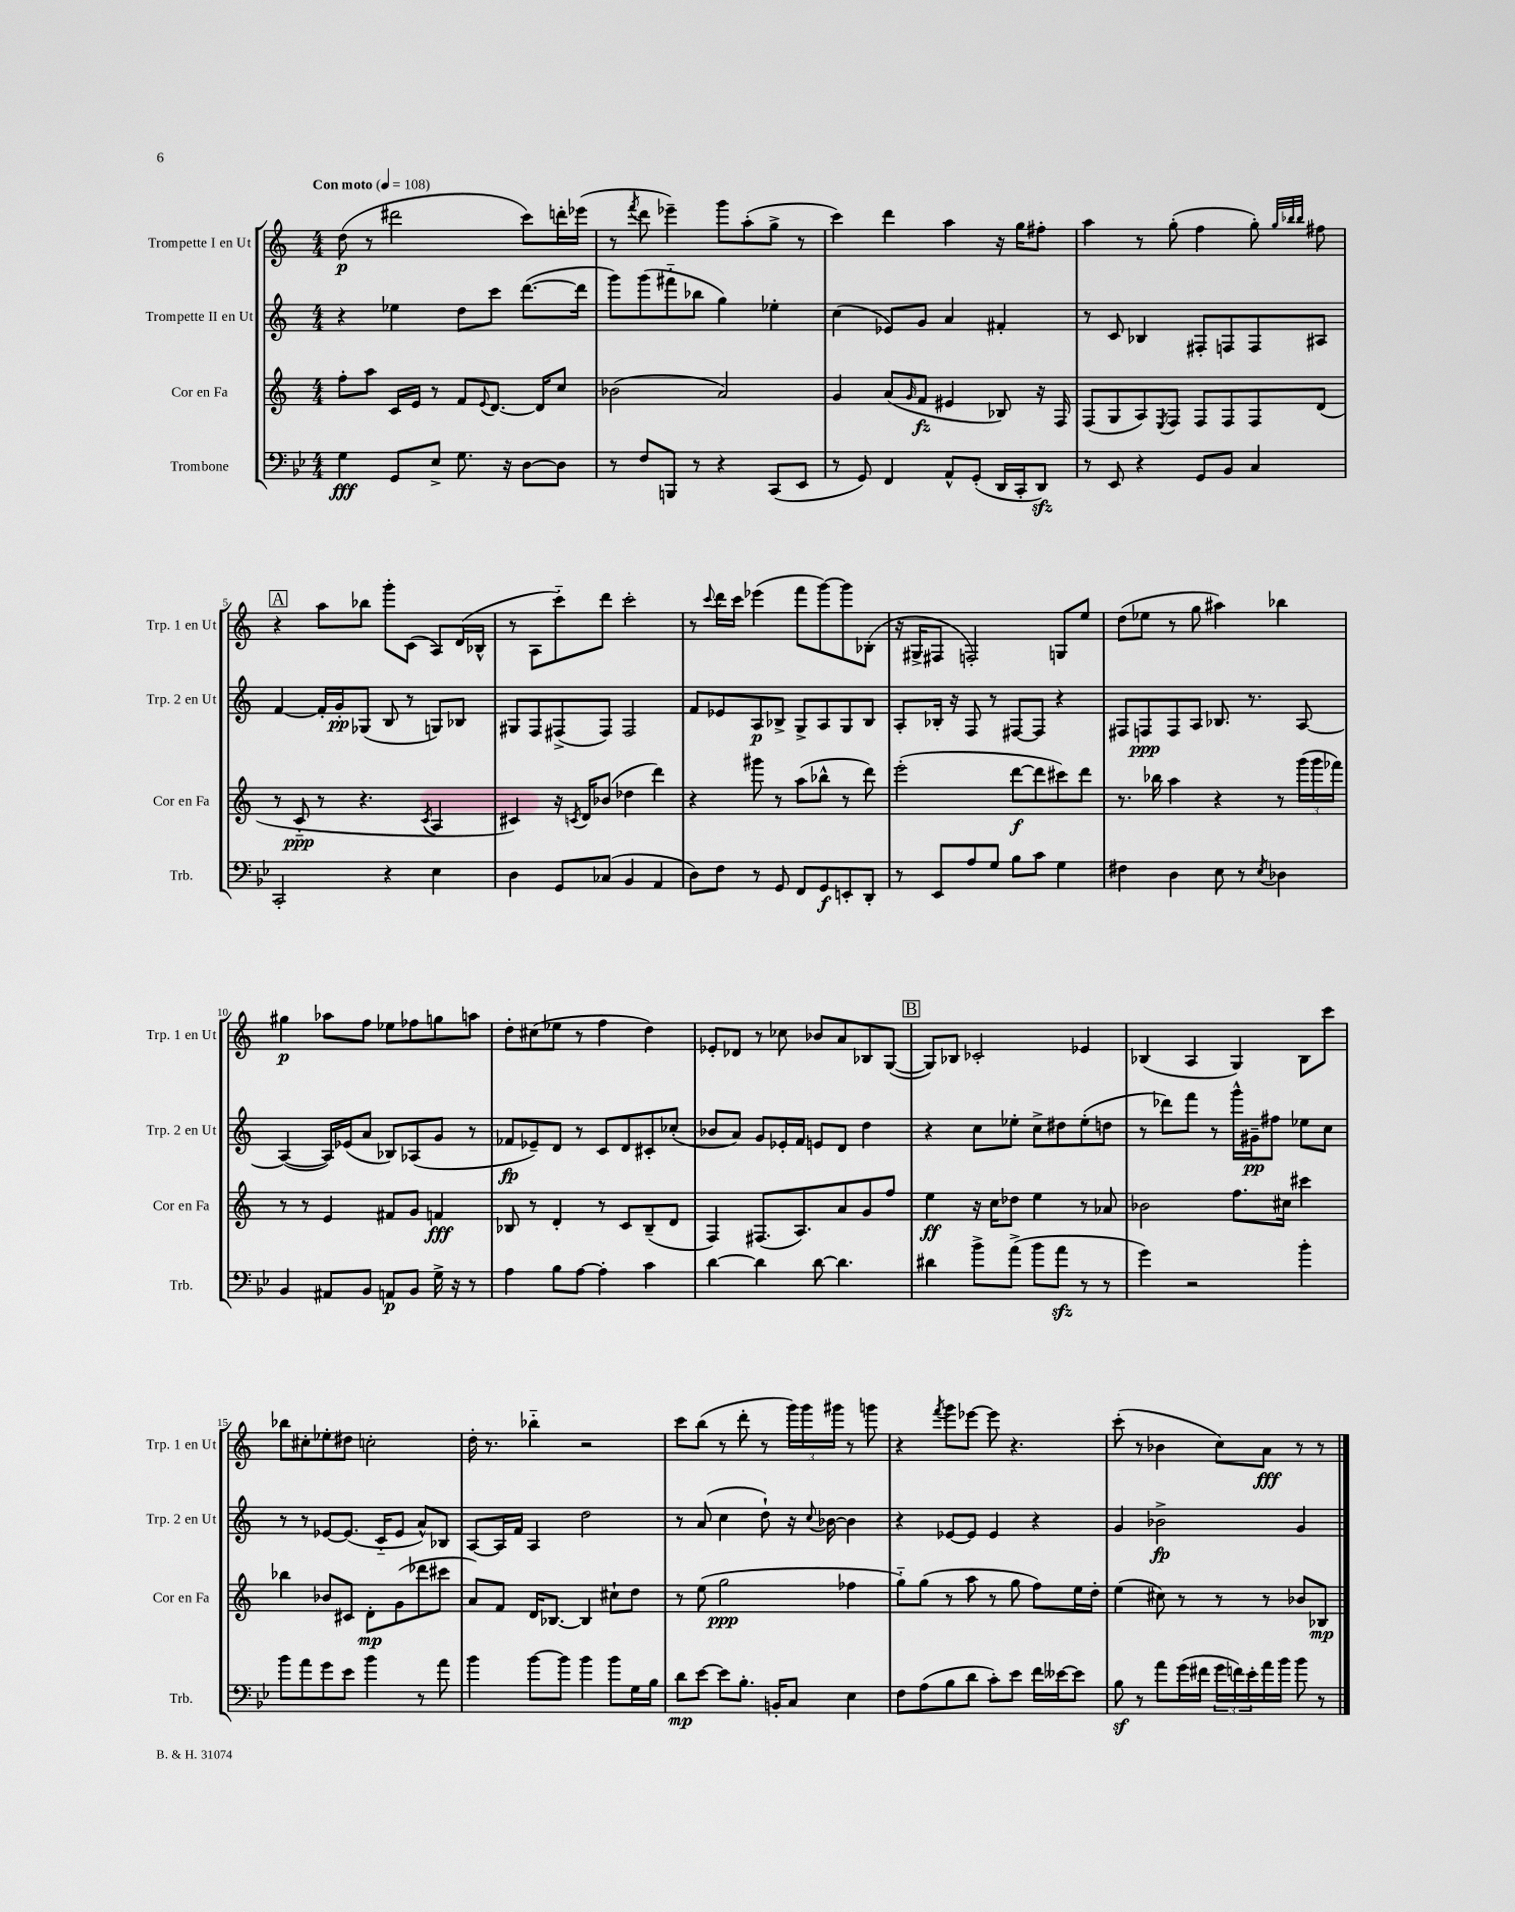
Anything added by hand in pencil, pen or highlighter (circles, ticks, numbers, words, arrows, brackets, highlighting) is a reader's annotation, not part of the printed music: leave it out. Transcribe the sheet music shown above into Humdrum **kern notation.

**kern	**dynam	**kern	**dynam	**kern	**dynam	**kern	**dynam
*part4	*part4	*part3	*part3	*part2	*part2	*part1	*part1
*staff4	*staff4	*staff3	*staff3	*staff2	*staff2	*staff1	*staff1
*I"Trombone	*	*I"Cor en Fa	*	*I"Trompette II en Ut	*	*I"Trompette I en Ut	*
*I'Trb.	*	*I'Cor en Fa	*	*I'Trp. 2 en Ut	*	*I'Trp. 1 en Ut	*
*clefF4	*	*clefG2	*	*clefG2	*	*clefG2	*
*k[b-e-]	*	*k[]	*	*k[]	*	*k[]	*
*M4/4	*	*M4/4	*	*M4/4	*	*M4/4	*
*MM108	*	*MM108	*	*MM108	*	*MM108	*
=1	=1	=1	=1	=1	=1	=1	=1
!	!	!	!	!	!	!LO:TX:a:B:t=Con moto	!
4G\	fff	8ff'\L	.	4r	.	(8dd\	p
.	.	8aa\J	.	.	.	8r	.
8GG/L	.	16c/LL	.	4ee-X\	.	2ddd#X\	.
.	.	16e/JJ	.	.	.	.	.
8E-^/J	.	8r	.	.	.	.	.
8.G\	.	8f/L	.	8dd\L	.	.	.
.	.	8qqe/	.	.	.	.	.
.	.	[8.d/J	.	8ccc\J	.	.	.
16r	.	.	.	.	.	.	.
[8D\L	.	.	.	([8.ddd\L	.	8ccc\L)	.
.	.	16d/KL]	.	.	.	.	.
8D\J]	.	8cc/J	.	.	.	16dddn'\L	.
.	.	.	.	16ddd\Jk]	.	(16eee-X\JJ	.
=2	=2	=2	=2	=2	=2	=2	=2
8r	.	(2b-X\	.	8ggg\L)	.	8r	.
.	.	.	.	.	.	8qfff/	.
8F/L	.	.	.	(8ggg\	.	8ddd\	.
8BBBn/J	.	.	.	8fff#X\	.	4eee-X~\)	.
8r	.	.	.	8bb-X\J	.	.	.
4r	.	2a/)	.	4gg\)	.	8ggg\L	.
.	.	.	.	.	.	(8aa'\	.
(8CC/L	.	.	.	4ee-X'\	.	8gg^\J	.
8EE-/J	.	.	.	.	.	8r	.
=3	=3	=3	=3	=3	=3	=3	=3
8r	.	4g/	.	(4cc\	.	4ccc\)	.
8GG/)	.	.	.	.	.	.	.
4FF/	.	(8a/L	.	8e-X/L)	.	4ddd\	.
.	.	16qqg/	.	.	.	.	.
.	.	8f/J	fz	8g/J	.	.	.
8AA^^/L	.	4e#X/	.	4a/	.	4aa\	.
(8GG'/J	.	.	.	.	.	.	.
16DD/LL	.	8B-X/)	.	4f#X'/	.	16r	.
16CC'/J	.	.	.	.	.	16gg\KL	.
8DDzz/J)	.	16r	.	.	.	8ff#X'\J	.
.	.	16F/	.	.	.	.	.
=4	=4	=4	=4	=4	=4	=4	=4
8r	.	(8F/L	.	8r	.	4aa\	.
8EE-/	.	8G/	.	8c/	.	.	.
4r	.	8A/)	.	4B-X/	.	8r	.
.	.	8qE/	.	.	.	.	.
.	.	8F/J	.	.	.	(8gg'\	.
8GG/L	.	8F/L	.	8F#X'/L	.	4ff\	.
8BB-/J	.	8F/	.	8Fn/	.	.	.
4C/	.	8F/	.	8F/	.	8gg'\)	.
.	.	.	.	.	.	32qqgg/LLL	.
.	.	.	.	.	.	32qqbb-X/	.
.	.	.	.	.	.	32qqbb-/JJJ	.
.	.	(8d/J	.	8A#X/J	.	8ff#X\	.
!!LO:LB:g=z
!!LO:REH:place=s1:t=A
=5	=5	=5	=5	=5	=5	=5	=5
2CC'/	.	8r	.	[4f/	.	4r	.
.	.	8c/	ppp	.	.	.	.
.	.	8r	.	16f'/LL]	.	8aa\L	.
.	.	.	.	16g'/J	pp	.	.
.	.	4.r	.	(8G-X/J	.	8bb-X\J	.
4r	.	.	.	8B/	.	8ggg'\L	.
.	.	.	.	8r	.	(8c\J	.
.	.	8qc/	.	.	.	.	.
4E-\	.	4A/	.	8Gn/L)	.	8A/L)	.
.	.	.	.	8B-X/J	.	(16d/L	.
.	.	.	.	.	.	16B-X^^/JJ	.
=6	=6	=6	=6	=6	=6	=6	=6
4D\	.	4c#X/)	.	8G#X/L	.	8r	.
.	.	.	.	8F/	.	8A\L	.
8GG/L	.	16r	.	(8F#X^/	.	8ccc\)	.
.	.	8qcn/	.	.	.	.	.
.	.	16d/KL	.	.	.	.	.
(8C-X/J	.	(8b-X/J	.	8F#/J)	.	8ddd\J	.
4BB-/	.	4dd-X\	.	2F#/	.	2ccc'\	.
4AA/	.	4ddd\)	.	.	.	.	.
=7	=7	=7	=7	=7	=7	=7	=7
8D\L)	.	4r	.	8f/L	.	8r	.
.	.	.	.	.	.	8qqccc/	.
8F\J	.	.	.	8e-X/	.	16ddd\LL	.
.	.	.	.	.	.	16ccc\JJ	.
8r	.	8ggg#X\	.	8A/	p	(4eee-X\	.
8GG/	.	8r	.	8B-X^/J	.	.	.
8FF/L	.	(8aa\L	.	8G^/L	.	8fff\L	.
8GG/	f	8bb-X^^\J	.	8A/	.	[8ggg\)	.
8EEn'/	.	8r	.	8G/	.	8ggg\]	.
8DD'/J	.	8ddd\)	.	8B-/J	.	(8B-X'\J	.
=8	=8	=8	=8	=8	=8	=8	=8
8r	.	(2eee'\	.	8A'/L	.	16r	.
.	.	.	.	.	.	16G#X^/KL	.
8EE-/L	.	.	.	16B-X'/Jk	.	8F#X/J	.
.	.	.	.	16r	.	.	.
8A/	.	.	.	8F/	.	2Fn'/)	.
8G/J	.	.	.	8r	.	.	.
8B-\L	.	[8ddd\L	f	[8F#X/L	.	.	.
8c\J	.	8ddd\]	.	8F#/J]	.	.	.
4G\	.	8ccc#X\)	.	4r	.	8Gn/L	.
.	.	8ddd\J	.	.	.	8ee/J	.
=9	=9	=9	=9	=9	=9	=9	=9
4F#X\	.	8.r	.	8F#X/L	.	(8dd\L	.
.	.	.	.	8Fn/	ppp	8ee-X\J	.
.	.	16bb-X\	.	.	.	.	.
4D\	.	4aa\	.	8F/	.	8r	.
.	.	.	.	8A/J	.	8gg\	.
8E-\	.	4r	.	8.B-X/	.	4aa#X\)	.
8r	.	.	.	.	.	.	.
.	.	.	.	8.r	.	.	.
8qE-/	.	.	.	.	.	.	.
4D-X\	.	8r	.	.	.	4bb-X\	.
.	.	(24ggg\LL	.	[8A/	.	.	.
.	.	24ggg\	.	.	.	.	.
.	.	24fff-X\JJ)	.	.	.	.	.
!!LO:LB:g=z
=10	=10	=10	=10	=10	=10	=10	=10
4BB-/	.	8r	.	(4A/_	.	4gg#X\	p
.	.	8r	.	.	.	.	.
8AA#X/L	.	4e/	.	16A/LL])	.	8aa-X\L	.
.	.	.	.	(16e-X/J	.	.	.
8BB-/J	.	.	.	8a/J	.	8ff\J	.
8AAn/L	p	8f#X/L	.	8B-X/L)	.	8ee-X\L	.
8BB-/J	.	8g/J	.	(8A-X/	.	8ff-X\	.
16G^\	.	4fn/	fff	8g/J	.	8ggn\	.
16r	.	.	.	.	.	.	.
8r	.	.	.	8r	.	8aan\J	.
=11	=11	=11	=11	=11	=11	=11	=11
4A\	.	8B-X/	.	8f-X/L	fp	8dd'\L	.
.	.	8r	.	8e-X~/)	.	(8cc#X\	.
8B-\L	.	4d'/	.	8d/J	.	8ee-X\J	.
[8A\J	.	.	.	8r	.	8r	.
4A'\]	.	8r	.	8c/L	.	4ff\	.
.	.	8c/L	.	8d/	.	.	.
4c\	.	(8B-~/	.	8c#X'/	.	4dd\)	.
.	.	8d/J	.	(8cc-X'/J	.	.	.
=12	=12	=12	=12	=12	=12	=12	=12
[4d\	.	4F/)	.	8b-X/L	.	8e-X'/L	.
.	.	.	.	8a/J)	.	8d-X/J	.
4d\]	.	(8.F#X/L	.	8g/L	.	8r	.
.	.	.	.	16e-X'/L	.	8cc-X\	.
.	.	8.A/)	.	16f/JJ	.	.	.
[8d\	.	.	.	8en/L	.	8b-X/L	.
4.d\]	.	8a/	.	8d/J	.	8a/	.
.	.	8g/	.	4dd\	.	8B-X/	.
.	.	8ff/J	.	.	.	([8G/J	.
!!LO:REH:place=s1:t=B
=13	=13	=13	=13	=13	=13	=13	=13
4d#X\	.	4ee\	ff	4r	.	8G/L])	.
.	.	.	.	.	.	8B-X/J	.
8b-^\L	.	16r	.	8cc\L	.	2c-X'/	.
.	.	16cc\KL	.	.	.	.	.
(8a^\J	.	8dd-X\J	.	8ee-X'\J	.	.	.
8b-\L	.	4ee\	.	8cc^\L	.	.	.
8azz\J	.	.	.	8dd#X\	.	.	.
8r	.	8r	.	(8ee-'\	.	4e-X/	.
8r	.	8a-X/	.	8ddn\J	.	.	.
=14	=14	=14	=14	=14	=14	=14	=14
4g\)	.	2b-X\	.	8r	.	(4B-X/	.
.	.	.	.	8ddd-X\L)	.	.	.
2r	.	.	.	8fff\J	.	4A/	.
.	.	.	.	8r	.	.	.
.	.	8.ff\L	.	16ggg^^\LL	.	4G/)	.
.	.	.	.	16g#X~\J	pp	.	.
.	.	.	.	8ff#X\J	.	.	.
.	.	16cc#X\Jk	.	.	.	.	.
4b-'\	.	4ccc#X\	.	8ee-X\L	.	8B-\L	.
.	.	.	.	8cc\J	.	8ccc\J	.
!!LO:LB:g=z
=15	=15	=15	=15	=15	=15	=15	=15
8b-\L	.	4bb-X\	.	8r	.	8bb-X\L	.
8a\	.	.	.	8r	.	8cc#X'\	.
8g\	.	8b-X/L	.	[8e-X/L	.	8ee-X'\	.
8e-\J	.	8c#X/J	.	(8.e-/J]	.	8dd#X\J	.
4b-\	.	8d'\L	mp	.	.	2ccn'\	.
.	.	.	.	16c/KL	.	.	.
.	.	(8g\	.	8e-/J	.	.	.
8r	.	8ddd-X\	.	8a^^/L)	.	.	.
8a\	.	8ccc#X\J	.	8B-X/J	.	.	.
=16	=16	=16	=16	=16	=16	=16	=16
4b-\	.	8a/L)	.	[8A/L	.	16dd'\	.
.	.	.	.	.	.	8.r	.
.	.	8f/J	.	16A/L]	.	.	.
.	.	.	.	16f/JJ	.	.	.
[8b-\L	.	16d/KL	.	4A/	.	4bb-X\	.
.	.	[8.B-X/J	.	.	.	.	.
8b-\J]	.	.	.	.	.	.	.
4b-\	.	4B-/]	.	2dd\	.	2r	.
8b-\L	.	8cc#X`\L	.	.	.	.	.
16G\L	.	8dd\J	.	.	.	.	.
16B-\JJ	.	.	.	.	.	.	.
=17	=17	=17	=17	=17	=17	=17	=17
8d\L	mp	8r	.	8r	.	8ccc\L	.
[8e-\J	.	(8ee\	.	(8a/	.	(8bb\J	.
8e-\L]	.	2gg\	ppp	4cc\	.	8r	.
8.B-'\J	.	.	.	.	.	8ddd'\	.
.	.	.	.	8dd`\)	.	8r	.
16BBn'/KL	.	.	.	.	.	.	.
8C/J	.	.	.	16r	.	24ggg\LL)	.
.	.	.	.	.	.	24ggg\	.
.	.	.	.	8qqcc/	.	.	.
.	.	.	.	[16b-X\	.	.	.
.	.	.	.	.	.	24ggg#X\JJ	.
4E-\	.	4ff-X\	.	4b-\]	.	8r	.
.	.	.	.	.	.	8gggn\	.
=18	=18	=18	=18	=18	=18	=18	=18
8F\L	.	8gg\L)	.	4r	.	4r	.
(8A\	.	(8gg\J	.	.	.	.	.
.	.	.	.	.	.	8qfff/	.
8B-\	.	8r	.	[8e-X/L	.	8ggg\L	.
8d\J	.	8aa\	.	8e-/J]	.	[8eee-X\J	.
8c'\L)	.	8r	.	4e-/	.	8eee-\]	.
8e-\J	.	8gg\	.	.	.	4.r	.
16f\LL	.	8ff\L)	.	4r	.	.	.
[16e--X\J	.	.	.	.	.	.	.
8e--\J]	.	16ee\L	.	.	.	.	.
.	.	16dd'\JJ	.	.	.	.	.
=19	=19	=19	=19	=19	=19	=19	=19
8B-z\	.	(4ee\	.	4g/	.	(8ccc'\	.
8r	.	.	.	.	.	8r	.
8a\L	.	8cc#X\)	.	2b-X^\	fp	4b-X\	.
(16g\L	.	8r	.	.	.	.	.
16f#X\JJ	.	.	.	.	.	.	.
24g\LL	.	8r	.	.	.	8cc\L)	.
24fn\)	.	.	.	.	.	.	.
24e-'\	.	.	.	.	.	.	.
16a\	.	8r	.	.	.	8a\J	fff
16b-\JJ	.	.	.	.	.	.	.
8b-\	.	8b-X/L	.	4g/	.	8r	.
8r	.	8B-X/J	mp	.	.	8r	.
==	==	==	==	==	==	==	==
*-	*-	*-	*-	*-	*-	*-	*-
